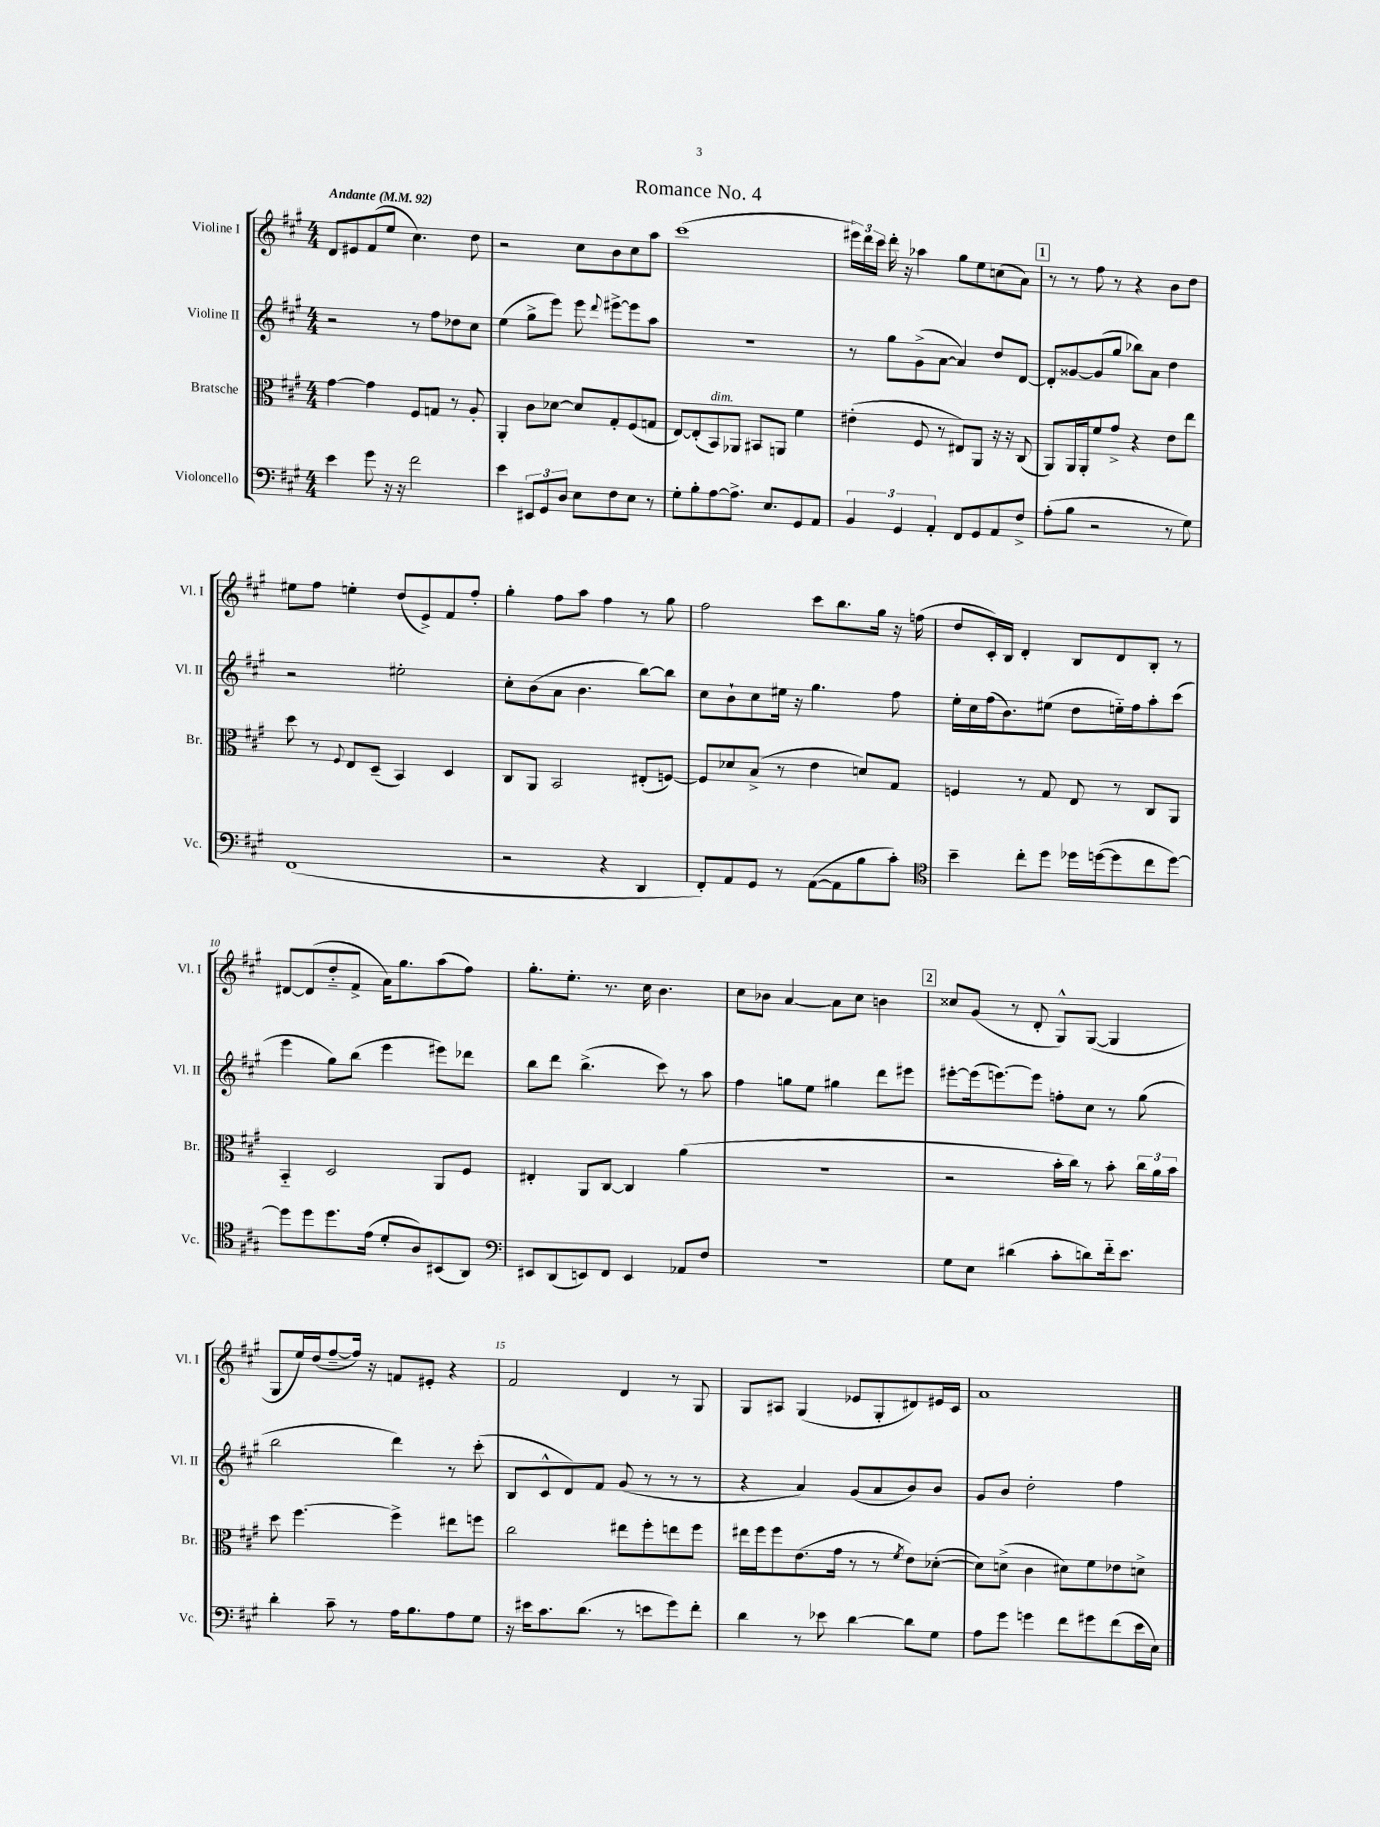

**kern	**kern	**kern	**kern
*part4	*part3	*part2	*part1
*staff4	*staff3	*staff2	*staff1
*I"Violoncello	*I"Bratsche	*I"Violine II	*I"Violine I
*I'Vc.	*I'Br.	*I'Vl. II	*I'Vl. I
*clefF4	*clefC3	*clefG2	*clefG2
*k[f#c#g#]	*k[f#c#g#]	*k[f#c#g#]	*k[f#c#g#]
*M4/4	*M4/4	*M4/4	*M4/4
*MM92	*MM92	*MM92	*MM92
=1	=1	=1	=1
!	!	!	!LO:TX:a:B:t=Andante
4e\	[4g#\	2r	8d/L
.	.	.	8e#X/
8g#\	4g#\]	.	(8f#/
16r	.	.	8ee/J
16r	.	.	.
2f#\	8F#/L	8r	4.cc#\)
.	8Gn/J	8ff#\L	.
.	8r	8dd-X\	.
.	8A'/	8cc#\J	8dd\
=2	=2	=2	=2
4e\	4AA'/	(4ee\	2r
12EE#X/L	8c#\L	8gg#^\L	.
12GG#/	.	.	.
.	[8d-X\J	8eee\J)	.
12D/J	.	.	.
8E\L	8d-/L]	8eee\	8cc#\L
.	.	8qqddd/	.
8F#\	8G#'/	[8eee#X^\L	8b\
8E\J	(8F#/	8eee#\]	8cc#\
8r	8Gn/J	8aa\J	8aa\J
=3	=3	=3	=3
8G#'\L	[8E/L)	1r	(1ccc#
8B'\	(8E'/]	.	.
!	!LO:TX:a:i:t=dim.	!	!
[8A\	8BB/)	.	.
8.A^\J]	8AA-X/J	.	.
.	8BB#X/L	.	.
8.E/L	.	.	.
.	8AAn/J	.	.
8GG#/	4f#\	.	.
8AA/J	.	.	.
=4	=4	=4	=4
6BB/	(4e#X'\	8r	24eee#X\LL)
.	.	.	24ddd\
.	.	.	24ccc#\JJ
.	.	8gg#\L	16ddd'\
6GG#/	.	.	.
.	.	.	16r
.	8F#/	(8g#^\	4aa-X\
6AA'/	.	.	.
.	8r	[8a\J	.
8FF#/L	8E#X/L)	4a/])	8gg#\L
8GG#/	8AA/J	.	8ee\
8AA/	16r	8dd/L	(8ccn\
.	16r	.	.
8F#^/J	(8C#/	[8d/J	8a\J)
!!LO:REH:place=s1:t=1
=5	=5	=5	=5
(8A'\L	8AA/L)	8d'/L]	8r
8B\J	16AA/L	[8g##X/	8r
.	16AA'/J	.	.
2r	8f#/	(8g##/]	8ff#\
.	8g#^/J	8gg#/J	8r
.	4r	8bb-X\L)	4r
.	.	8a\J	.
8r	8e\L	4dd\	8b\L
8G#\)	8ee\J	.	8dd\J
!!LO:LB:g=z
=6	=6	=6	=6
(1FF#	8dd\	2r	8ee#X\L
.	8r	.	8ff#\J
.	8qqF#/	.	.
.	8E/L	.	4een'\
.	(8D~/J	.	.
.	4BB/)	2ee#X'\	(8dd/L
.	.	.	8e^/)
.	4D/	.	8f#/
.	.	.	8ff#'/J
=7	=7	=7	=7
2r	8C#/L	8cc#'\L	4gg#'\
.	8AA/J	(8b\	.
.	2BB/	8a\J	8ff#\L
.	.	4.b\	8aa\J
4r	.	.	4ff#\
4DD/	(8E#X'/L	[8bb\L)	8r
.	[8Fn/J)	8bb\J]	8gg#\
=8	=8	=8	=8
8FF#'/L)	8F/L]	8cc#\L	2ff#\
8AA/	8d-X/	8b`\	.
8GG#/J	(8B^/J	8cc#\	.
8r	8r	16ee#X\Jk	.
.	.	16r	.
([8AA\L	4e\	4.gg#\	8ccc#\L
8AA\]	.	.	8.bb\
8B\	8dn/L)	.	.
.	.	.	16gg#\Jk
8c#'\J)	8G#/J	8ff#\	16r
.	.	.	(16ffn\
=9	=9	=9	=9
*clefC4	*	*	*
4b~\	4Fn/	16ee'\LL	8dd/L
.	.	16cc#\	.
.	.	(16ff#\J	16c#'/L)
.	.	8.b\)	16B/JJ
8cc#'\L	8r	.	4d'/
8dd\J	8G#/	(8ee#X\J	.
16dd-X\LL	8E/	8dd\L	8B/L
([16ddn\J	.	.	.
8dd\]	8r	16een\L)	8d/
.	.	16ff#\J	.
8cc#\	8C#/L	8aa'\	8B'/J
[8dd\J)	8AA/J	(8ccc#\J	8r
!!LO:LB:g=z
=10	=10	=10	=10
8dd\L]	4BB/	4eee\	[8d#X/L
8dd\	.	.	(8d#/]
8.dd\	2D/	8gg#\L)	8dd/
.	.	(8bb\J	8f#^/J
(16e\Jk	.	.	.
8d'/L	.	4eee\	16a\KL)
.	.	.	8.gg#\
8A/)	.	.	.
(8BB#X/	8AA/L	8eee#X\L)	(8aa\
8AA/J)	8F#/J	8ddd-X\J	8ff#\J)
=11	=11	=11	=11
*clefF4	*	*	*
8EE#X/L	4E#X'/	8bb\L	8.gg#'\L
(8DD/	.	8ddd\J	.
.	.	.	8.ee'\J
8EEn/)	8AA/L	(4.bb^\	.
8FF#/J	[8C#/J	.	8.r
4EE/	4C#/]	.	.
.	.	.	16cc#\
.	.	8ccc#\)	4.b\
8AA-X/L	(4a\	8r	.
8F#/J	.	8aa\	.
=12	=12	=12	=12
1r	1r	4ff#\	8cc#\L
.	.	.	8b-X\J
.	.	8ggn\L	[4a/
.	.	8ee\J	.
.	.	4gg#X\	8a\L]
.	.	.	8cc#\J
.	.	8ddd\L	4bn\
.	.	8eee#X\J	.
!!LO:REH:place=s1:t=2
=13	=13	=13	=13
8G#\L	2r	[8eee#X'\L	8cc##X/L
8E\J	.	(16eee#\k]	(8g#/J
.	.	[8.eeen\)	.
(4d#X\	.	.	8r
.	.	8eee\J]	8d'/
8c#'\L	16b'\LL	8ffn'\L	8G#^^/L)
.	16cc#\JJ)	.	.
8dn\)	8r	8cc#\J	([8G#/J
16f#\k	8b'\	8r	4G#/]
8.e\J	.	.	.
.	24cc#\LL	(8gg#\	.
.	24a\	.	.
.	24b\JJ	.	.
!!LO:LB:g=z
=14	=14	=14	=14
4d'\	8dd\	2bb\	8G#/L
.	[4.ff#\	.	16ee/L)
.	.	.	(16dd/J
8c#~\	.	.	[8ff#~/
8r	.	.	16ff#/Jk])
.	.	.	16r
16A\KL	4ff#^\]	4ddd\)	8fn/L
8.B\	.	.	.
.	.	.	8e#X'/J
8A\	8ee#X\L	8r	4r
8G#\J	8ffn\J	(8ccc#'\	.
=15	=15	=15	=15
16r	2cc#\	8B/L	2f#/
16e#X\KL	.	.	.
8.c#\	.	8c#^^/	.
.	.	8d/)	.
(8.d\J	.	.	.
.	.	8f#/J	.
8r	8ee#X\L	(8g#/	4d/
8en\L	8ff#'\	8r	.
8g#\)	8een\	8r	8r
8f#'\J	8ff#\J	8r	8G#/
=16	=16	=16	=16
4d\	16ee#X\LL	4r	8G#/L
.	16ff#\J	.	.
.	8ff#\	.	8A#X/J
8r	(8.e\	4a/)	(4G#/
8e-X\	.	.	.
.	16g#\Jk	.	.
[4d\	8r	(8g#/L	8e-X/L
.	8r	8a/	8G#'/
.	8qf#/	.	.
8d\L]	8e\L)	8b/)	8d#X/)
8G#\J	([8d-X'\J	8b/J	16e#X/L
.	.	.	16c#/JJ
=17	=17	=17	=17
8A\L	8d-\L])	8g#/L	1a
8g#\J	(8dn^\J	8b/J	.
4gn\	4c#\	2dd'\	.
8f#\L	8d#X\L)	.	.
8g#X\	8f#\	.	.
(8f#\	8e-X\	4ff#\	.
16e\L	8dn^\J	.	.
16E\JJ)	.	.	.
==	==	==	==
*-	*-	*-	*-
